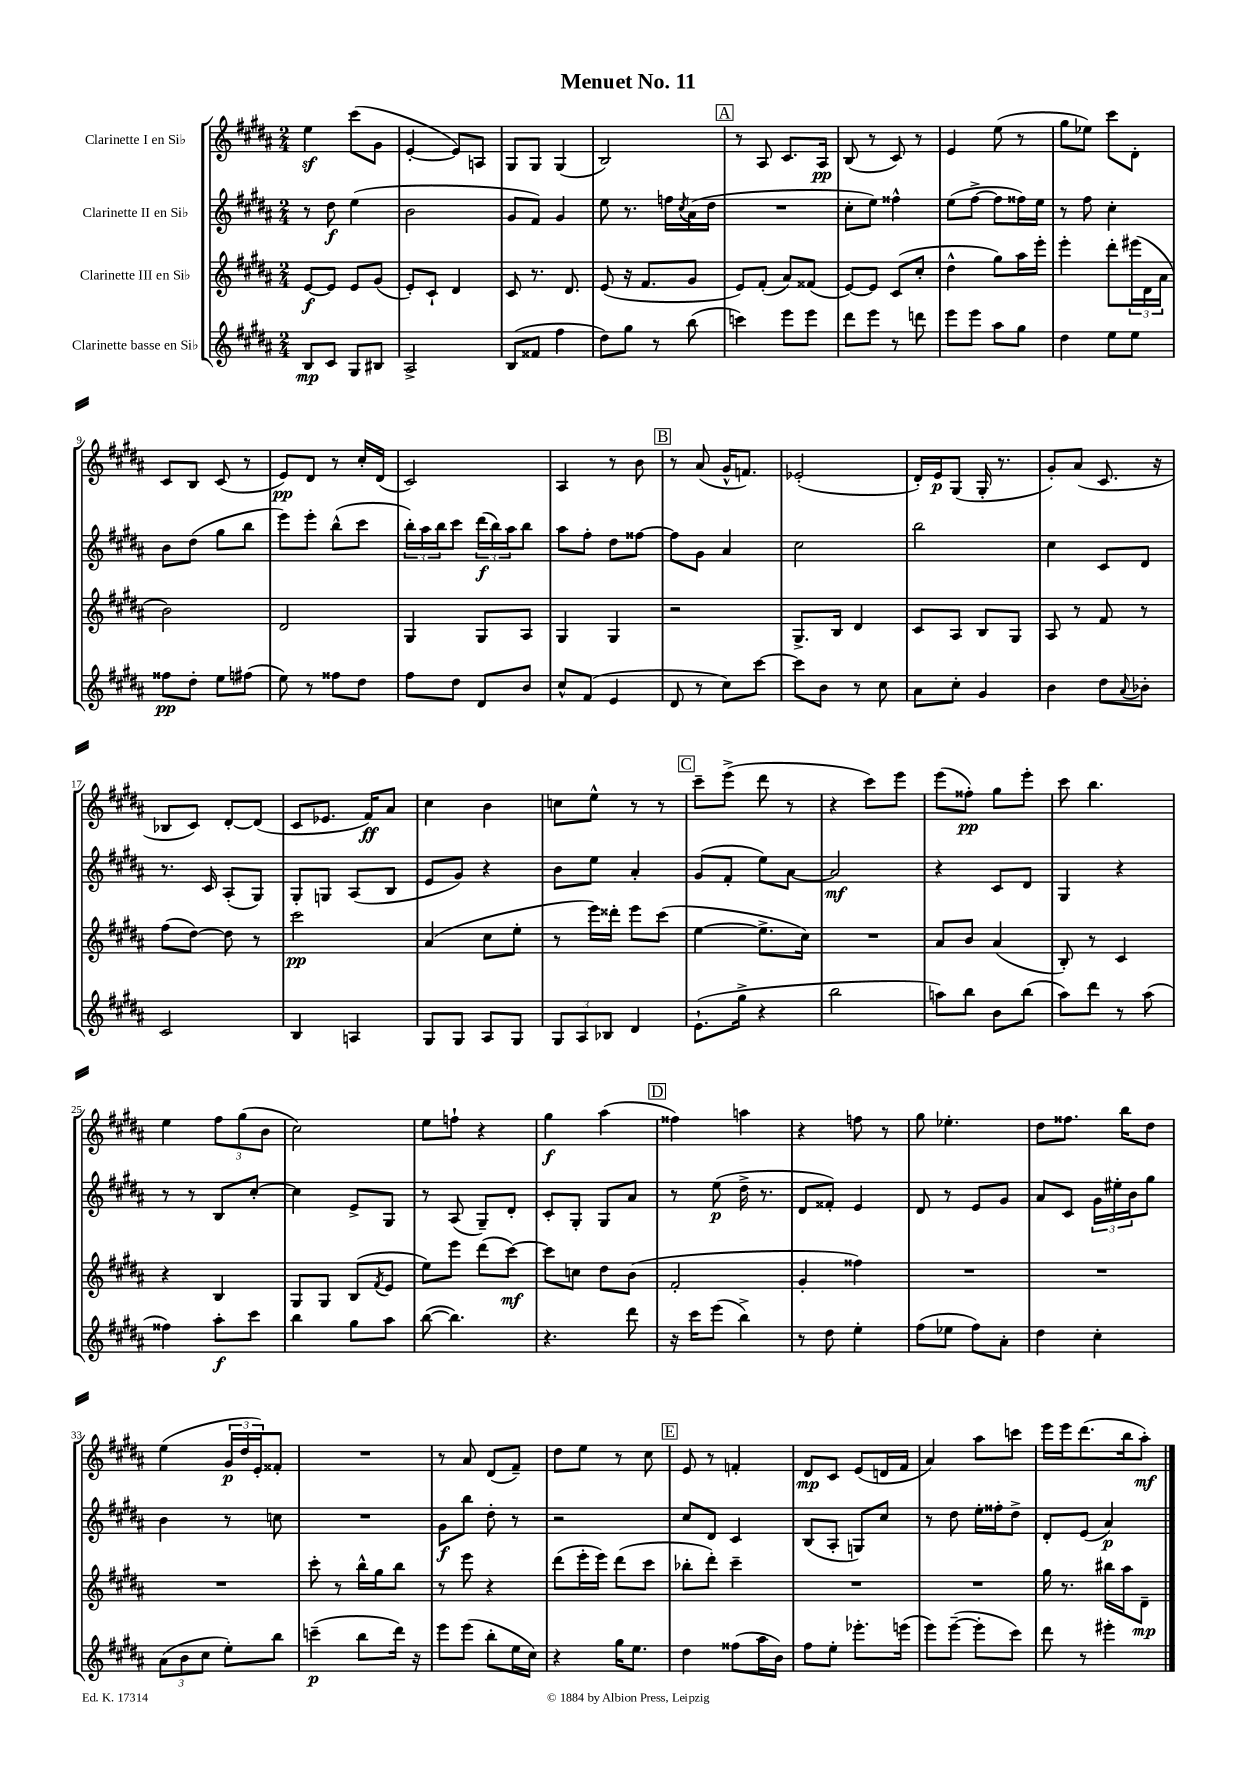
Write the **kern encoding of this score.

**kern	**kern	**kern	**kern
*staff4	*staff3	*staff2	*staff1
*clefG2	*clefG2	*clefG2	*clefG2
*k[f#c#g#d#a#]	*k[f#c#g#d#a#]	*k[f#c#g#d#a#]	*k[f#c#g#d#a#]
*M2/4	*M2/4	*M2/4	*M2/4
8B	[8e	8r	4ee
8c#	8e]	8dd#	.
8G#	8e	(4ee	(8ccc#
8B#	(8g#	.	8g#
=	=	=	=
2A#^	8e')	2b	[4e'
.	8c#`	.	.
.	4d#	.	8e])
.	.	.	8A
=	=	=	=
(8B	8c#	8g#	8G#
8f##	8.r	8f#)	8G#
4ff#	.	4g#	(4G#
.	8.d#	.	.
=	=	=	=
8dd#)	(8e	8ee	2B)
8gg#	16r	8.r	.
.	8.f#	.	.
8r	.	.	.
.	.	16ff	.
.	.	8qcc#	.
(8bb	8g#	(16a#	.
.	.	16dd#	.
=	=	=	=
4ccc)	8e)	2r	8r
.	(8f#'	.	8A#
8eee	8a#)	.	8.c#
8eee	(8f##	.	.
.	.	.	16A#
=	=	=	=
8ddd#	[8e)	8cc#'	(8B
8eee	8e]	8ee)	8r
8r	(8c#	4ff##^^	8c#)
8ddd	8cc#'	.	8r
=	=	=	=
8eee	4dd#^^	(8ee	4e
8eee	.	[8ff#^	.
8aa#	8gg#)	8ff#]	(8ee
8gg#	16aa#	16ff##)	8r
.	16eee'	16ee	.
=	=	=	=
4dd#	4eee'	8r	8gg#
.	.	8ff#	8ee-)
8ee	8ddd#'	4cc#'	8ccc#
8ee	(24eee#	.	8d#'
.	24d#	.	.
.	24a#	.	.
=	=	=	=
8ff##	2b)	8b	8c#
8dd#'	.	(8dd#	8B
8ee	.	8gg#	(8c#
(8ff#	.	8bb	8r
=	=	=	=
8ee)	2d#	8eee)	8e)
8r	.	8eee'	8d#
8ff##	.	(8bb^^	8r
8dd#	.	8ccc#	16cc#'
.	.	.	(16d#
=	=	=	=
8ff#	4G#	24bb')	2c#)
.	.	24aa#	.
.	.	24bb	.
8dd#	.	8ccc#	.
8d#	8G#	(24ddd#	.
.	.	24bb)	.
.	.	24aa#	.
8b	8A#	8bb	.
=	=	=	=
8cc#^^	4G#	8aa#	4A#
(8f#	.	8ff#'	.
4e	4G#	8dd#	8r
.	.	[8ff##	8b
=	=	=	=
8d#	2r	8ff##]	8r
8r	.	8g#	(8a#
8cc#)	.	4a#	16g#^^
.	.	.	8.f)
[8ccc#	.	.	.
=	=	=	=
8ccc#]	8.G#^	2cc#	(2e-'
8b	.	.	.
.	16B	.	.
8r	4d#	.	.
8cc#	.	.	.
=	=	=	=
8a#	8c#	2bb	16d#')
.	.	.	16e
8cc#'	8A#	.	(8G#
4g#	8B	.	16G#'
.	.	.	8.r
.	8G#	.	.
=	=	=	=
4b	8A#	4cc#	8g#')
.	8r	.	(8a#
8dd#	8f#	8c#	8.c#
8qqa#	.	.	.
8b-'	8r	8d#	.
.	.	.	16r
=	=	=	=
2c#	(8ff#	8.r	8B-
.	[8dd#)	.	8c#)
.	.	16c#	.
.	8dd#]	(8A#'	[8d#'
.	8r	8G#)	(8d#]
=	=	=	=
4B	2ccc#	8G#'	8c#
.	.	8G	8.e-
4A	.	(8A#	.
.	.	.	16f#)
.	.	8B	8a#
=	=	=	=
8G#	(4a#	8e	4cc#
8G#	.	8g#)	.
8A#	8cc#	4r	4b
8G#	8ee'	.	.
=	=	=	=
12G#	8r	8b	8cc
12A#	.	.	.
.	16eee)	8ee	8ee^^
12B-	.	.	.
.	16ddd##'	.	.
4d#	8eee	4a#'	8r
.	(8ccc#	.	8r
=	=	=	=
(8.e`	[4ee	(8g#	8ccc#~
.	.	8f#'	(8eee^
16gg#^	.	.	.
4r	8.ee^]	8ee)	8ddd#
.	.	[8a#	8r
.	16cc#)	.	.
=	=	=	=
2bb	2r	2a#]	4r
.	.	.	8ccc#)
.	.	.	8eee
=	=	=	=
8aa)	8a#	4r	(8eee
8bb	8b	.	8ff##')
8b	(4a#	8c#	8gg#
(8bb	.	8d#	8eee'
=	=	=	=
8aa#)	8B')	4G#	8ccc#
8ddd#	8r	.	4.bb
8r	4c#	4r	.
(8aa#	.	.	.
=	=	=	=
4ff##)	4r	8r	4ee
.	.	8r	.
8aa#'	4B	8B	12ff#
.	.	.	(12gg#
8ccc#	.	[8cc#'	.
.	.	.	12b
=	=	=	=
4bb	8G#	4cc#]	2cc#)
.	8G#	.	.
8gg#	(8B	8e^	.
.	8qf#	.	.
8aa#	8e	8G#	.
=	=	=	=
([8bb	8ee)	8r	8ee
4.bb])	8eee	(8A#	8ff`
.	(8ddd#	8G#~)	4r
.	[8ccc#)	8d#'	.
=	=	=	=
4.r	8ccc#]	8c#'	4gg#
.	8cc	8G#'	.
.	8dd#	8G#	(4aa#
8ddd#	(8b	8a#	.
=	=	=	=
16r	2f#'	8r	4ff##)
16ccc#	.	.	.
(8eee	.	(8ee	.
4bb^)	.	16dd#^	4aa
.	.	8.r	.
=	=	=	=
8r	4g#'	8d#	4r
8dd#	.	8f##')	.
4ee'	4ff##)	4e	8ff
.	.	.	8r
=	=	=	=
(8ff#	2r	8d#	8gg#
8ee-	.	8r	4.ee-'
8ff#)	.	8e	.
8a#'	.	8g#	.
=	=	=	=
4dd#	2r	8a#	8dd#
.	.	8c#	8.ff##
4cc#'	.	24g#	.
.	.	24ee#'	.
.	.	.	16bb
.	.	24b	.
.	.	8gg#	8dd#
=	=	=	=
(12a#	2r	4b	(4ee
12b	.	.	.
12cc#	.	.	.
8ee')	.	8r	24g#
.	.	.	24dd#
.	.	.	24e')
8bb	.	8cc	8f##'
=	=	=	=
(4ccc~	8ccc#'	2r	2r
.	8r	.	.
8bb	16bb^^	.	.
.	16gg#	.	.
16ddd#)	8bb	.	.
16r	.	.	.
=	=	=	=
8eee	8r	8g#	8r
(8eee	8eee	8bb	8a#
8bb'	4r	8dd#'	(8d#
16ee	.	8r	8f#~)
16cc#)	.	.	.
=	=	=	=
4r	(8ddd#	2r	8dd#
.	16eee'	.	8ee
.	16eee)	.	.
16gg#	(8ddd#	.	8r
8.ee	.	.	.
.	8ccc#	.	8cc#
=	=	=	=
4dd#	8bb-'	8cc#	8e
.	8ddd#')	8d#	8r
(8ff##	4ccc#~	4c#	4f'
16aa#	.	.	.
16b)	.	.	.
=	=	=	=
8ff#	2r	(8B	8d#
8ee'	.	8A#'	8c#
8.eee-'	.	8G)	(8e
.	.	8cc#	16d
(16eee	.	.	16f#
=	=	=	=
8eee)	2r	8r	4a#)
([8eee~	.	8dd#	.
8eee']	.	16ee'	8aa#
.	.	16ff##'	.
8ccc#)	.	8dd#^	8ccc
=	=	=	=
8ddd#	16gg#	8d#'	16eee
.	8.r	.	16eee
8r	.	(8e	(8.ddd#
4eee#'	16bb#	4a#)	.
.	16aa#	.	16bb
.	8d#~	.	8aa#')
==	==	==	==
*-	*-	*-	*-
